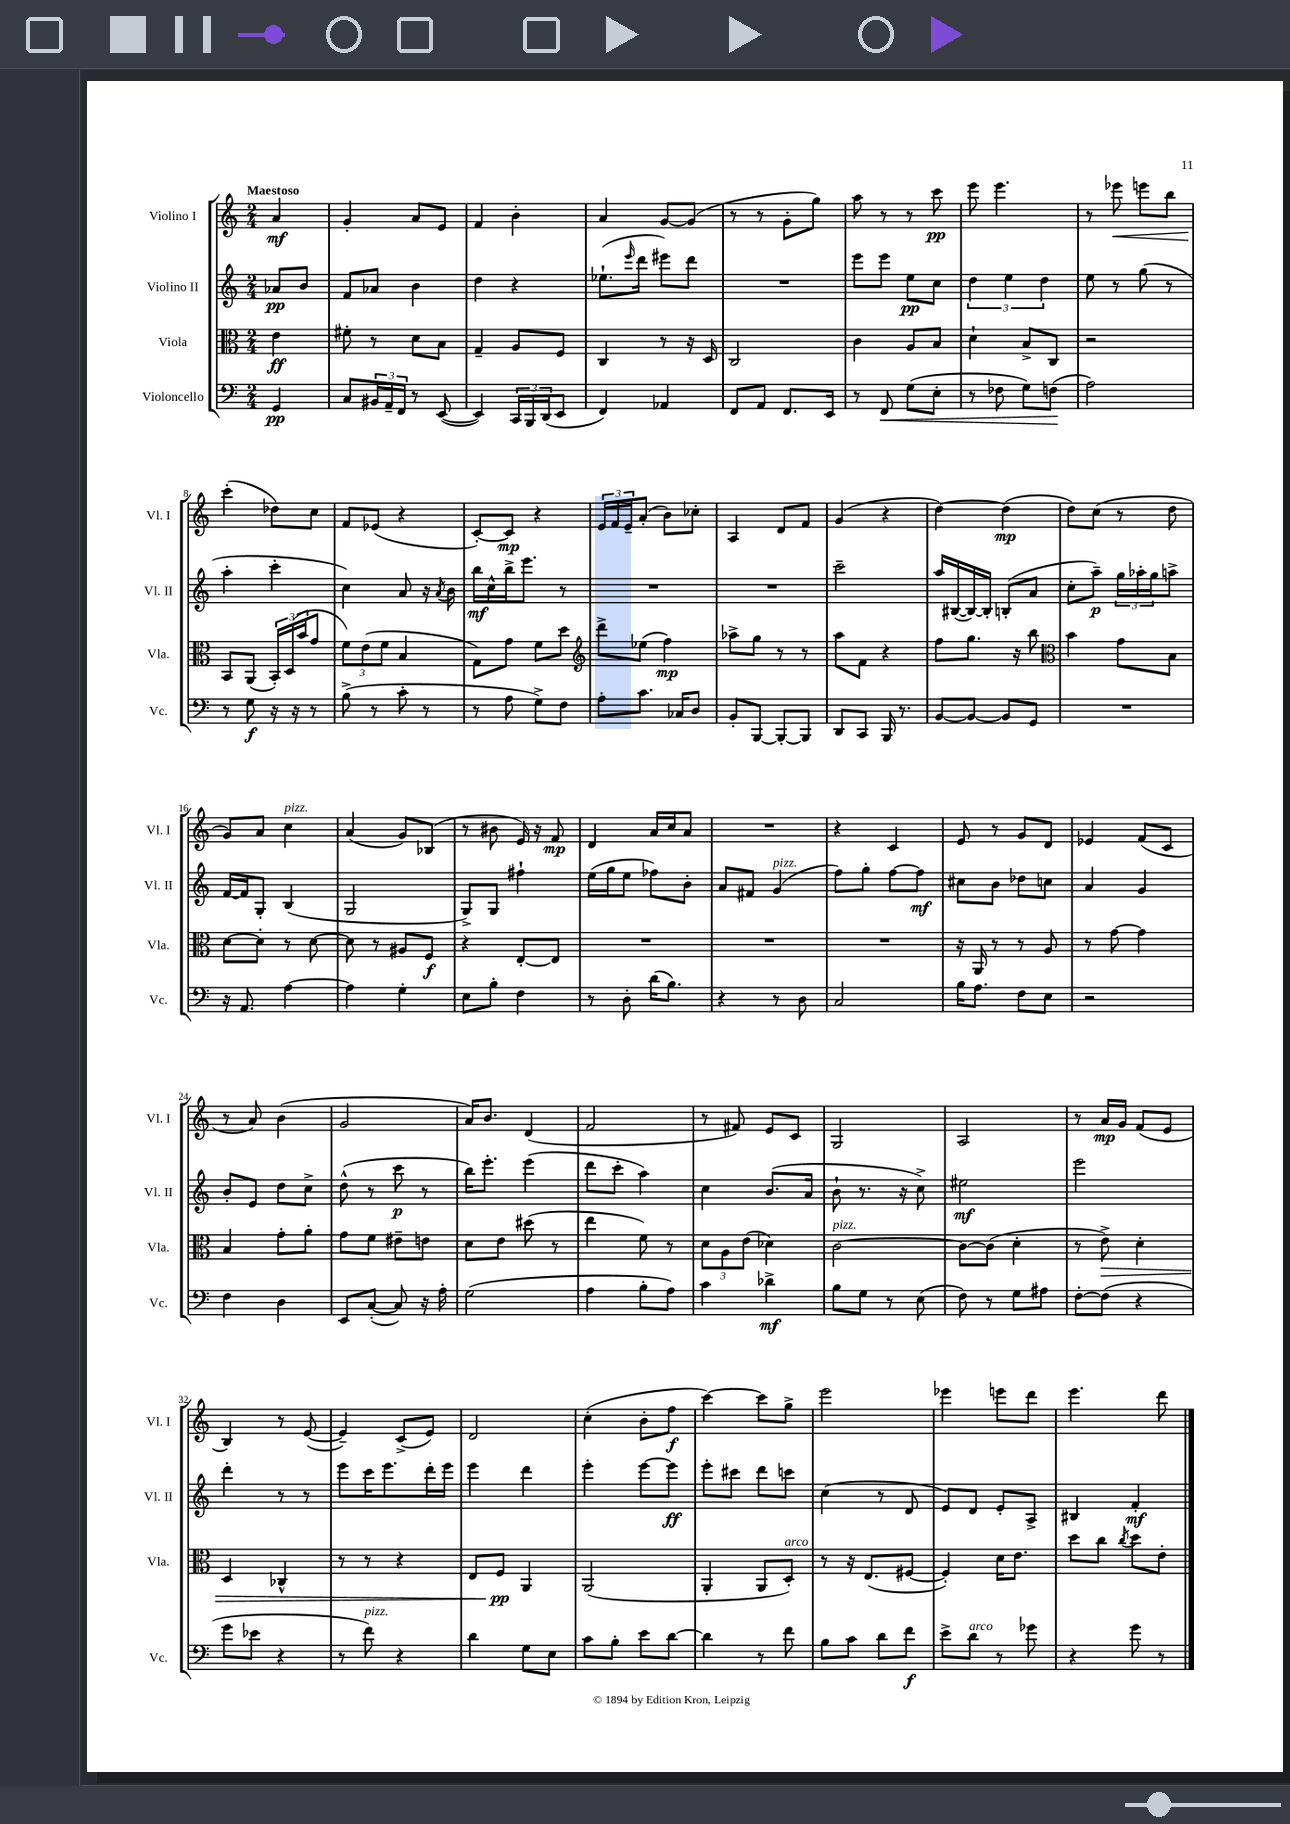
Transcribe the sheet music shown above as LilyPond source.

<<
\new StaffGroup <<
\new Staff = "s0" \with { instrumentName = "Violino I" shortInstrumentName = "Vl. I" } {
    \clef treble \key c \major \numericTimeSignature \time 2/4 \partial 4 \tempo "Maestoso"
    a'4\mf |
    g'4-. a'8 e'8 |
    f'4 b'4-. |
    a'4 g'8~ g'8( |
    r8 r8 g'8-. g''8) |
    a''8 r8 r8 c'''8\pp |
    e'''8 e'''4. |
    r8 ees'''8\< e'''8 b''8 |
    c'''4-.\!( des''8) c''8 |
    f'8 ees'8( r4 |
    c'8~-.) c'8\mp r4 |
    \tuplet 3/2 { e'16 f'16 e'16-- } a'8-.( b'8) ces''8-. |
    a4 d'8 f'8 |
    g'4( r4 |
    d''4~) d''4\mp( |
    d''8) c''8( r8 d''8 |
    g'8) a'8 c''4^\markup { \italic "pizz." } |
    a'4( g'8) bes8( |
    r8 bis'8 e'16) r16 f'8\mp |
    d'4 a'16 c''16 a'8 |
    R2 |
    r4 c'4 |
    e'8 r8 g'8 d'8 |
    ees'4 f'8( c'8 |
    r8 a'8) b'4( |
    g'2 |
    a'16) b'8. d'4( |
    f'2 |
    r8 fis'8) e'8 c'8 |
    g2 |
    a2 |
    r8 a'16\mp g'16 f'8( e'8 |
    b4) r8 e'8~( |
    e'4--) c'8->( e'8) |
    d'2 |
    c''4-.( b'8-. f''8\f |
    c'''4~) c'''8 g''8-> |
    e'''2 |
    ees'''4 e'''8 d'''8 |
    e'''4. d'''8 \bar "|." |
}
\new Staff = "s1" \with { instrumentName = "Violino II" shortInstrumentName = "Vl. II" } {
    \clef treble \key c \major \numericTimeSignature \time 2/4 \partial 4
    aes'8\pp b'8 |
    f'8 aes'8 b'4 |
    d''4 r4 |
    ees''8.-!( \grace { e'''16 } d'''16 eis'''8) d'''8 |
    R2 |
    e'''8 e'''8 e''8\pp c''8 |
    \tuplet 3/2 { d''4 e''4 d''4 } |
    e''8 r8 g''8( r8 |
    a''4-. c'''4-. |
    c''4) a'8 r16 \acciaccatura { a'8 } b'16 |
    b''16\mf c''16-^ b''16-> e'''8. r8 |
    R2 |
    R2 |
    c'''2-- |
    a''16 bis16~( bis16~) bis16-. b8-.( a'8 |
    c''8-. a''8--\p) \tuplet 3/2 { g''16 aes''16-. g''16 } a''8-> |
    f'16~ f'16 g8-. b4( |
    g2 |
    g8->) g8 fis''4-! |
    e''16( g''16 e''8 fes''8) b'8-. |
    a'8 fis'8 g'4^\markup { \italic "pizz." }( |
    f''8) g''8-. f''8~ f''8\mf |
    cis''8 b'8 des''8 c''8 |
    a'4 g'4 |
    b'8-. e'8 d''8 c''8-> |
    d''8-^( r8 c'''8\p r8 |
    b''16) e'''8.-. e'''4( |
    d'''8 c'''8-. a''4) |
    c''4 b'8.( a'16 |
    b'8-! r8. r16 c''8->) |
    eis''2\mf |
    e'''2 |
    d'''4-. r8 r8 |
    e'''8 c'''16 e'''8. d'''16-. e'''16 |
    e'''4 d'''4 |
    e'''4-. e'''8~ e'''8\ff |
    e'''8-. cis'''8 d'''8 c'''8 |
    c''4( r8 d'8 |
    e'8) d'8 e'8-. a8-> |
    bis4 f'4-.\mf \bar "|." |
}
\new Staff = "s2" \with { instrumentName = "Viola" shortInstrumentName = "Vla." } {
    \clef alto \key c \major \numericTimeSignature \time 2/4 \partial 4
    e'4\ff |
    fis'8-. r8 d'8 b8 |
    g4-- a8 f8 |
    c4 r8 r16 d16 |
    c2 |
    c'4 a8 b8 |
    d'4-! b8-> c8 |
    r2 |
    b,8 a,8( \tuplet 3/2 { b,16-.) d16( b'16 } g'8 |
    \tuplet 3/2 { f'8) e'8( f'8 } b4 |
    g8) g'8 f'8 d''8 |
    \clef treble d'''8-> ees''8( f''4\mp) |
    aes''8-> g''8 r8 r8 |
    a''8 f'8 r4 |
    f''8 g''8. r16 b''8 |
    \clef alto b'4 g'8 b8 |
    d'8~ d'8-. r8 d'8~ |
    d'8 r8 ais8 f8\f |
    r4 e8~-. e8 |
    R2 |
    R2 |
    R2 |
    r16 a,16 r8 r8 a8 |
    r8 g'8~ g'4 |
    b4 g'8-. a'8-. |
    g'8 f'8 eis'8-- e'8 |
    d'8 e'8 dis''8( r8 |
    e''4 f'8) r8 |
    \tuplet 3/2 { d'8 a8 e'8( } des'4) |
    c'2~^\markup { \italic "pizz." } |
    c'8~ c'8( d'4-. |
    r8 e'8->\>) d'4-. |
    d4 ces4-^ |
    r8 r8 r4 |
    e8 f8\pp\! a,4 |
    a,2( |
    a,4-. a,8 d8-.^\markup { \italic "arco" }) |
    r8 r16 e8.( fis8~ |
    fis4-.) d'16 e'8. |
    d''8 c''8 \acciaccatura { c''8 } d''8 e'8-. \bar "|." |
}
\new Staff = "s3" \with { instrumentName = "Violoncello" shortInstrumentName = "Vc." } {
    \clef bass \key c \major \numericTimeSignature \time 2/4 \partial 4
    g,4\pp |
    c8 \tuplet 3/2 { bis,16 a,16-- f,16 } r8 e,8~( |
    e,4) \tuplet 3/2 { c,16 b,,16 d,16( } e,8 |
    f,4) aes,4 |
    f,8 a,8 f,8. e,16 |
    r8 f,8\< g8( e8-. |
    r8 fes8 g8) f8\!( |
    a2) |
    r8 g8\f r16 r16 r8 |
    b8->( r8 c'8-. r8 |
    r8 a8 g8->) f8 |
    a8-. c'8. ces16 d8 |
    b,8-. b,,8~ b,,8~-. b,,8 |
    d,8 c,8 b,,16 r8. |
    b,8~ b,8~ b,8 g,8 |
    R2 |
    r16 a,8. a4~ |
    a4 g4-. |
    e8 b8-. f4 |
    r8 d8-. d'16( b8.) |
    r4 r8 d8 |
    c2 |
    b16 a8. f8 e8 |
    r2 |
    f4 d4 |
    e,8 c8~-.( c8) r16 a16-. |
    g2( |
    a4 b8-. a8) |
    c'4 des'4->\mf |
    b8 g8 r8 e8( |
    f8) r8 g8 ais8 |
    f8~-. f8( r4 |
    g'8 ees'8 r4 |
    r8 f'8^\markup { \italic "pizz." }) r4 |
    d'4 g8 e8 |
    c'8 b8-. e'8 d'8~ |
    d'4 r8 f'8 |
    b8 c'8 d'8 f'8\f |
    e'8-> d'8^\markup { \italic "arco" } r8 ges'8 |
    r4 g'8 r8 \bar "|." |
}
>>
>>
